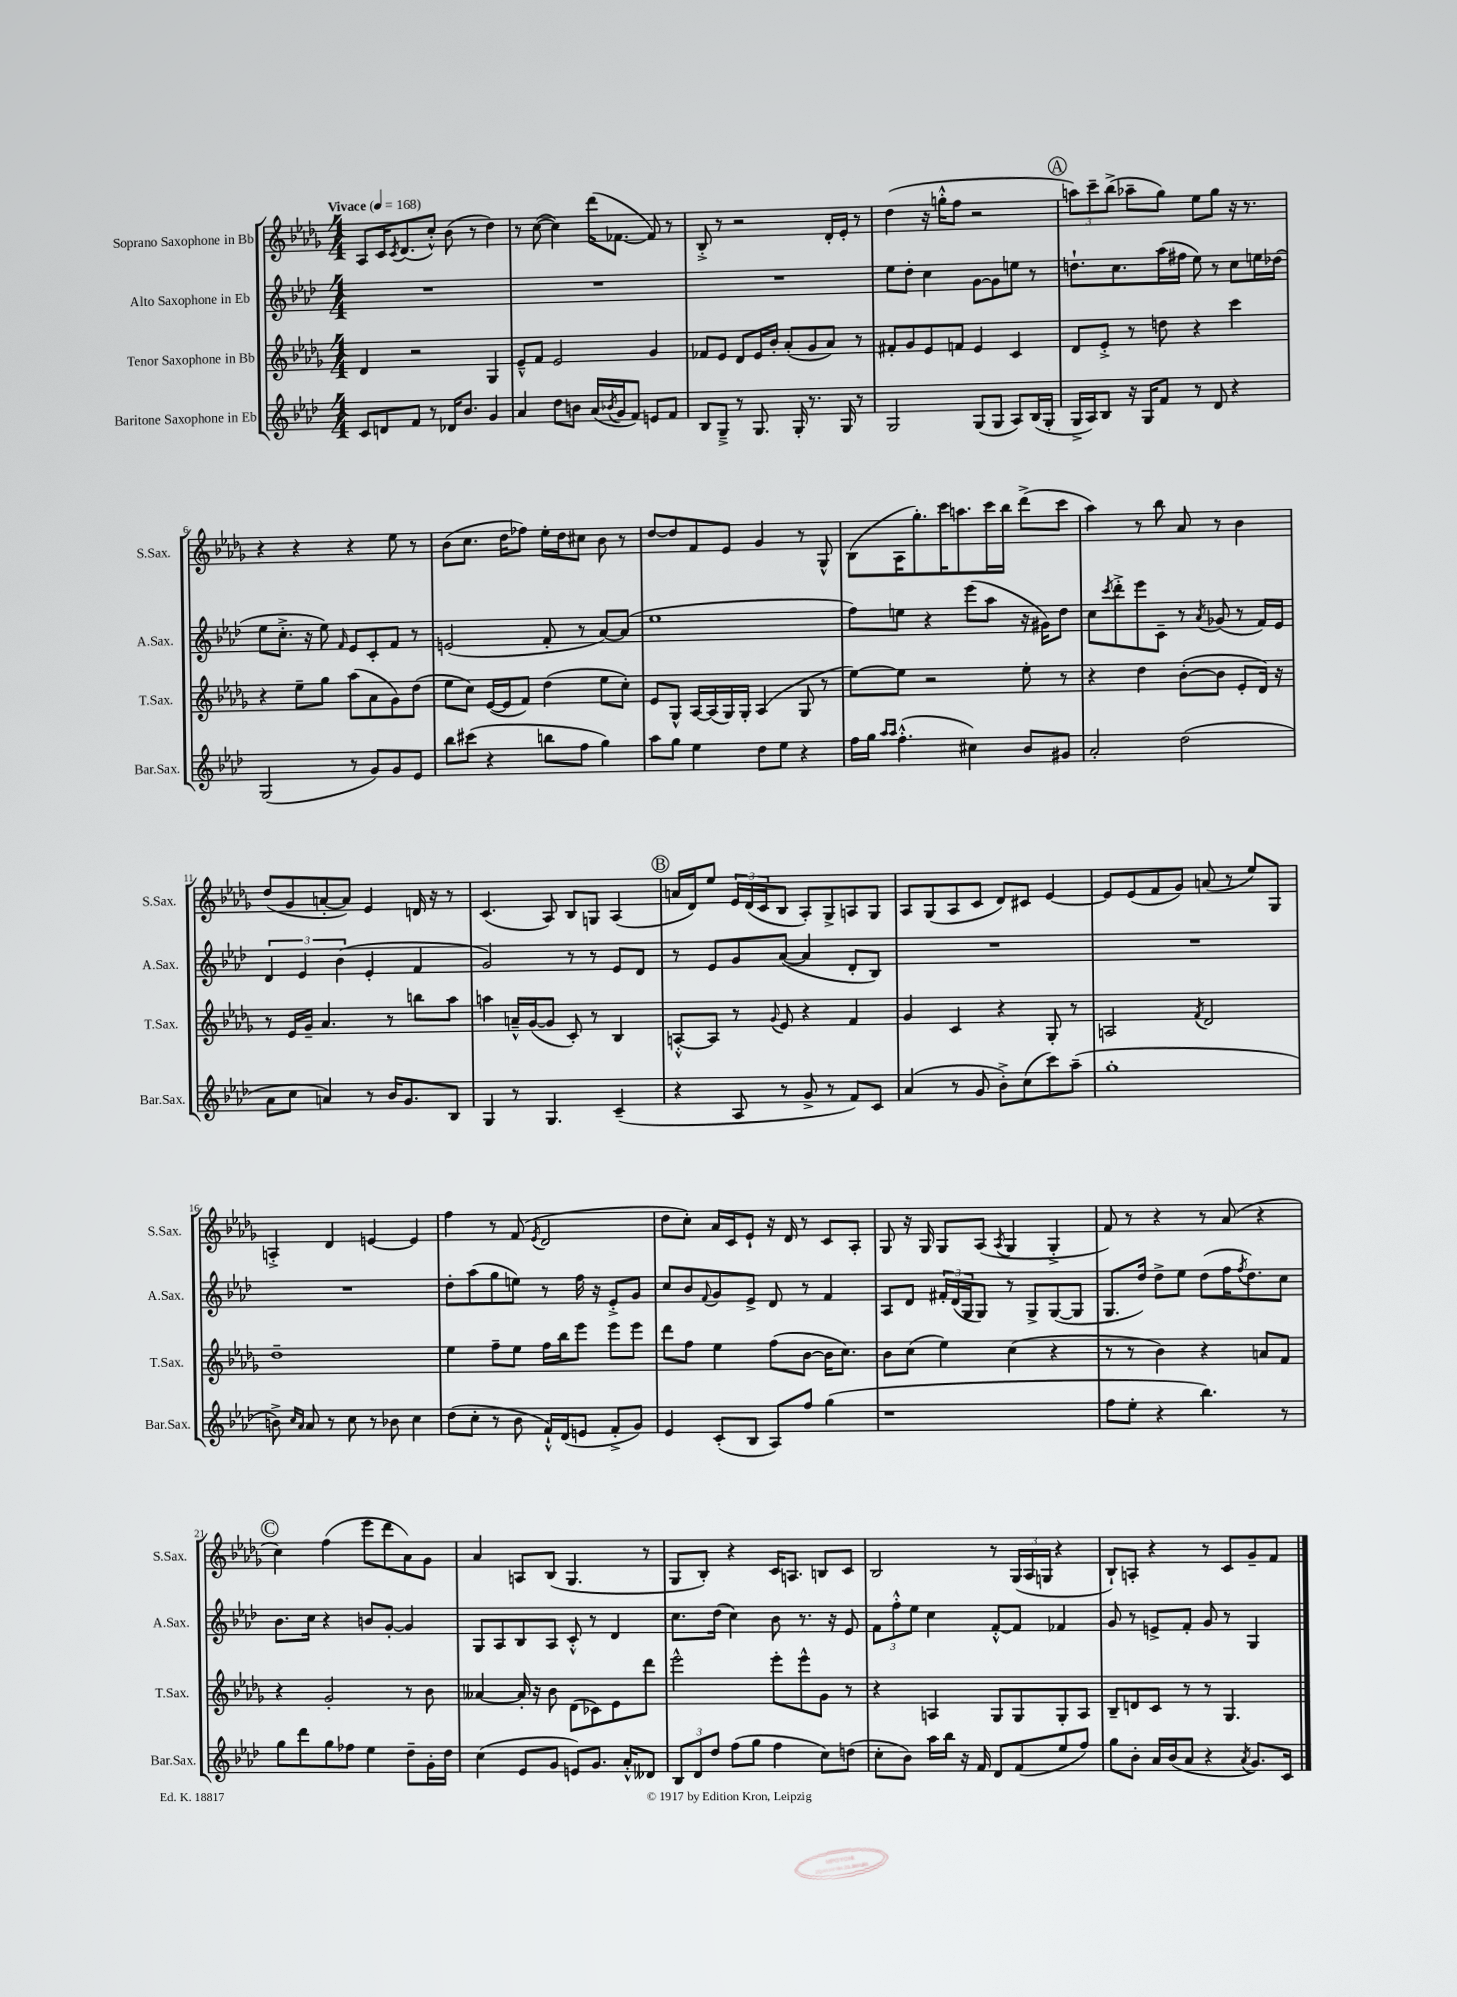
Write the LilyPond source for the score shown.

<<
\new StaffGroup <<
\new Staff = "s0" \with { instrumentName = "Soprano Saxophone in Bb" shortInstrumentName = "S.Sax." } {
    \clef treble \key des \major \numericTimeSignature \time 4/4 \tempo "Vivace" 4 = 168
    aes8 c'16 \acciaccatura { c'8 } des'8.( c''8-.-^) bes'8( r8 des''4) |
    r8 c''8~( c''4) des'''16( fes'8.~ fes'8) r8 |
    bes8-.-> r8 r2 des'16-. ees'16-. r8 |
    des''4( r16 g''16-.-^ f''8 r2 |
    \mark \markup { \circle "A" } \tuplet 3/2 { a''8) c'''8-- bes''8->( } aes''8-- ges''8) ees''8 ges''8 r16 r8. |
    r4 r4 r4 ees''8 r8 |
    bes'8( c''8. des''16 fes''8) ees''16-. des''16 cis''8 bes'8 r8 |
    des''8~ des''8 f'8 ees'8 ges'4 r8 ges8-^ |
    bes8( aes16 ges''8.-.) c'''16 a''8. c'''16 bes''16 des'''8->( c'''8 |
    aes''4) r8 bes''8 aes'8 r8 bes'4 |
    des''8( ges'8 a'8~-. a'8) ees'4 d'16 r16 r8 |
    c'4.( aes8) bes8 g8 aes4( |
    \mark \markup { \circle "B" } a'16 des'16) ees''8 \tuplet 3/2 { ees'16 des'16( c'16 } bes8 aes8-.) ges8-> a8 ges8 |
    aes8 ges8( aes8 c'8 des'8) cis'8 ees'4~ |
    ees'8 ees'8( f'8 ges'8) a'8( r8 ees''8) ges8 |
    a4-.-> des'4 e'4~ e'4 |
    f''4 r8 f'8( \acciaccatura { ees'8 } des'2 |
    des''8 c''8-.) aes'16 c'16 ees'8-! r16 des'16 r8 c'8 aes8-. |
    ges8 r16 ges16 ges8 aes8( \acciaccatura { aes8 } ges4 ges4-.-> |
    f'8) r8 r4 r8 aes'8( r4 |
    \mark \markup { \circle "C" } c''4) f''4( ees'''8 des'''8 aes'8) ges'8 |
    aes'4 a8 bes8( ges4. r8 |
    ges8 bes8-.) r4 c'16 a8. b8 c'8 |
    bes2 r8 \tuplet 3/2 { ges16( aes16 g16 } r4 |
    bes8-!) a8-. r4 r8 c'8 ges'8-- f'8 \bar "|." |
}
\new Staff = "s1" \with { instrumentName = "Alto Saxophone in Eb" shortInstrumentName = "A.Sax." } {
    \clef treble \key aes \major \numericTimeSignature \time 4/4
    R1 |
    R1 |
    R1 |
    ees''8 des''8-. c''4 g'8~ g'8 e''8 r8 |
    \mark \markup { \circle "A" } d''8.-! c''8. aes''16( fis''16 ees''8) r8 c''8 e''16 des''16( |
    ees''8 c''8.-.-> r16 ees''8) \grace { f'16 } ees'8 c'8-. f'8 r8 |
    e'2( f'8-. r8 aes'8~) aes'8( |
    ees''1 |
    f''8) e''8 r4 ees'''8( aes''8 r16 gis'16) des''8 |
    c''8 \acciaccatura { c'''8 } des'''8-.-> ees'''8 c'8-- r8 \acciaccatura { aes'8 } ges'8( r8 f'16) ees'16 |
    \tuplet 3/2 { des'4 ees'4 bes'4( } ees'4-. f'4 |
    g'2) r8 r8 ees'8 des'8 |
    \mark \markup { \circle "B" } r8 ees'8 g'8 aes'8~( aes'4 des'8-. bes8) |
    R1 |
    R1 |
    R1 |
    des''8-. aes''8( g''8 e''8) r8 f''16 r16 ees'8-.-> g'8 |
    c''8 bes'8 \appoggiatura { f'8 } g'8 ees'8-> des'8 r8 f'4 |
    aes8 des'8 \tuplet 3/2 { fis'16-. des'16( g16 } g8) r8 g8-> g8~( g8 |
    g8. des''16) des''8-> ees''8 des''8( f''16 \acciaccatura { f''8 } des''8.) c''8 |
    \mark \markup { \circle "C" } bes'8. c''16 r4 b'8 g'8~-. g'4 |
    g8 aes8 bes8 aes8 c'8-.-^ r8 des'4 |
    c''8. des''16( c''4) bes'8 r8. r16 ees'8 |
    \tuplet 3/2 { f'8 f''8-.-^ ees''8 } c''4 f'8~-.-^ f'8 fes'4 |
    g'8 r8 e'8-> f'8-. g'8 r8 g4 \bar "|." |
}
\new Staff = "s2" \with { instrumentName = "Tenor Saxophone in Bb" shortInstrumentName = "T.Sax." } {
    \clef treble \key des \major \numericTimeSignature \time 4/4
    des'4 r2 ges4 |
    ees'8---^ f'8 ees'2 ges'4 |
    fes'8 ees'8 des'8 ees'16 bes'16-. aes'8-.( ges'8 aes'8) r8 |
    fis'8-. ges'8 ees'8 f'8 ees'4 c'4 |
    \mark \markup { \circle "A" } des'8 ees'8-.-> r8 d''8 r4 c'''4 |
    r4 ees''8-- ges''8 aes''8( aes'8 ges'8) des''8( |
    ees''8 c''8) ees'16~( ees'16 f'8) des''4( ees''8 c''8-.) |
    ees'8 ges8-^ aes16~ aes16( ges16) ges16-. aes4( ges8 r8 |
    ees''8~) ees''8 r2 ees''8-. r8 |
    r4 des''4 bes'8~-.( bes'8 ees'8-. des'16) r16 |
    r8 ees'16 ges'16-- aes'4. r8 b''8 aes''8 |
    a''4 a'16---^ ges'16~( ges'8 c'8-.) r8 bes4 |
    \mark \markup { \circle "B" } a8~-.-^ a8 r8 \appoggiatura { ges'8 } ees'8 r4 f'4 |
    ges'4 c'4 r4 ges8-. r8 |
    a2 \acciaccatura { f'8 } des'2 |
    des''1-- |
    ees''4 f''8-- ees''8 f''16 bes''16 ees'''8 ees'''8 ees'''8 |
    des'''8 f''8 ees''4 f''8( bes'8~ bes'16 c''8.) |
    bes'8 c''8( ees''4) c''4( r4 |
    r8 r8 bes'4) r4 a'8 f'8 |
    \mark \markup { \circle "C" } r4 ges'2-. r8 bes'8 |
    aeses'4~ aeses'16-. r16 bes'8 des'8( ces'8) ees'8 des'''8 |
    ees'''2-^ ees'''8-. ees'''8-^ ges'8 r8 |
    r4 a4 ges8 ges8 ges8-. a8 |
    bes8-- d'8 c'8 r8 r8 ges4. \bar "|." |
}
\new Staff = "s3" \with { instrumentName = "Baritone Saxophone in Eb" shortInstrumentName = "Bar.Sax." } {
    \clef treble \key aes \major \numericTimeSignature \time 4/4
    c'8 d'8 f'8 r8 des'16 bes'8. g'4 |
    aes'4 des''8 b'8 aes'16( \acciaccatura { bes'8 } g'16 f'8) e'8 f'8 |
    bes8 g8---> r8 g8. g16-. r8. g16 r8 |
    g2 g8( g8 aes8) bes16( g16-. |
    \mark \markup { \circle "A" } g16-> aes16) bes8 r16 g16 f'8 r8 des'8 r4 |
    g2( r8 g'8) g'8 ees'8 |
    bes''8 cis'''8( r4 b''8 f''8 g''4) |
    aes''8 g''8 ees''4 des''8 ees''8 r4 |
    f''16 g''16 \grace { aes''16 aes''16 } f''4.-.-^( cis''4) bes'8 gis'8 |
    aes'2-. des''2( |
    aes'8 c''8 a'4) r8 bes'16 g'8. bes8 |
    g4 r8 g4. c'4--( |
    \mark \markup { \circle "B" } r4 aes8 r8 g'8-> r8 f'8) c'8 |
    aes'4( r8 g'8 bes'8-.->) c''8( c'''8) aes''8--( |
    g''1-. |
    b'8->) \grace { c''16 aes'16 } aes'8 r8 c''8 r8 bes'8 c''4 |
    des''8( c''8-. r8 bes'8 f'16-!-^) des'16( e'8 f'8-.-> g'8) |
    ees'4 c'8-.( bes8 aes8) f''8 g''4( |
    r1 |
    f''8 ees''8-. r4 bes''4.) r8 |
    \mark \markup { \circle "C" } g''8 des'''8 g''8 fes''8 ees''4 des''8-- g'16-. des''16 |
    c''4( ees'8 g'8 e'8) g'8. aes'16-.-^ deses'8 |
    \tuplet 3/2 { bes8 des'8 des''8 } f''8( g''8 f''4 c''8) d''8( |
    c''8-. bes'8) aes''16 bes''16 r16 f'16 des'8 f'8( ees''8 f''8) |
    g''8 bes'8-. aes'16 bes'16( aes'8 r4 \acciaccatura { aes'8 } g'8.) c'16 \bar "|." |
}
>>
>>
